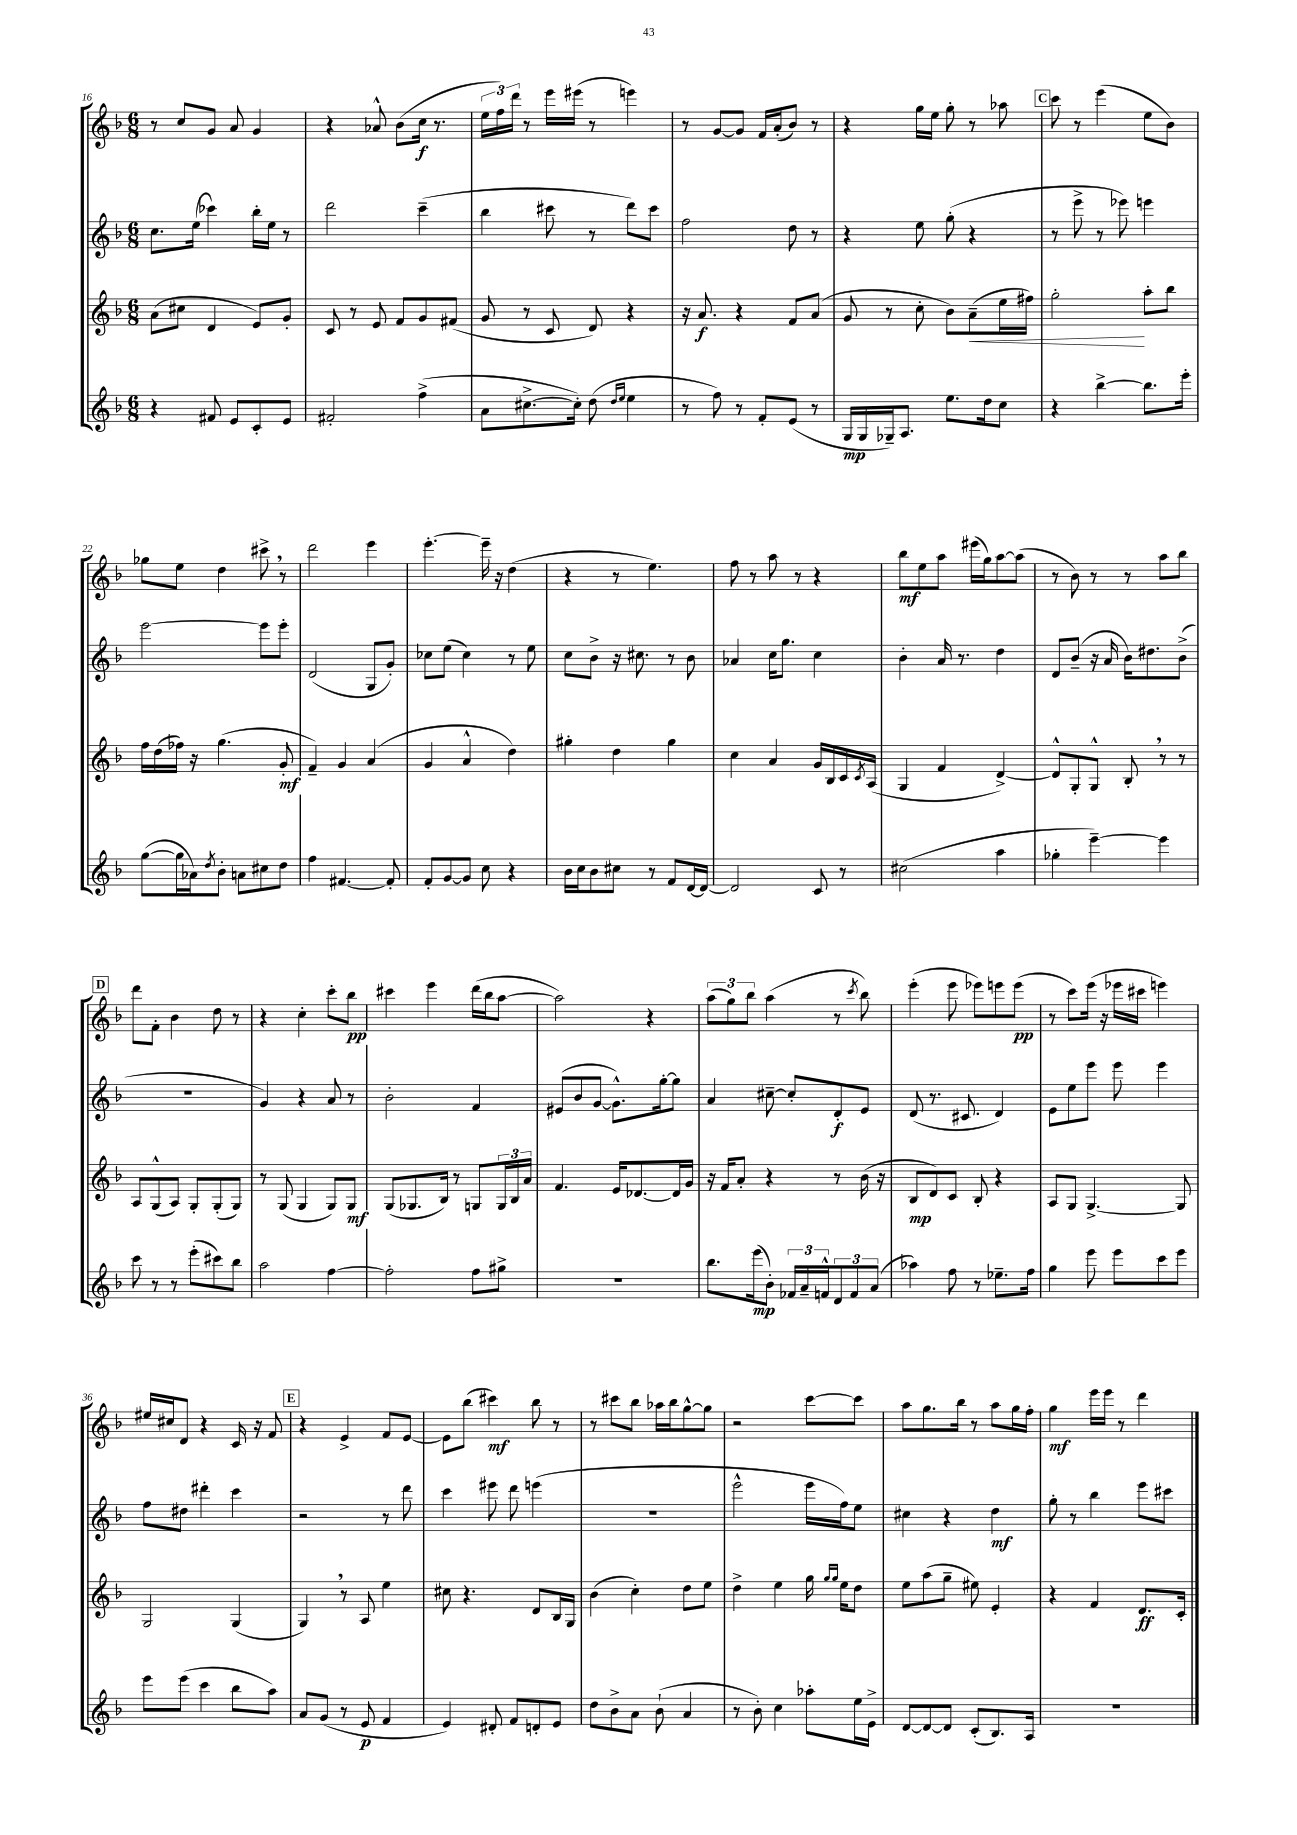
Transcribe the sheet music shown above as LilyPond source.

<<
\new StaffGroup <<
\new Staff = "s0" {
    \clef treble \key f \major \numericTimeSignature \time 6/8
    r8 c''8 g'8 a'8 g'4 |
    r4 aes'8-^ bes'8( c''16\f r8. |
    \tuplet 3/2 { e''16 f''16) d'''16 } r8 e'''16 eis'''16( r8 e'''4) |
    r8 g'8~ g'8 f'16 a'16-.( bes'8) r8 |
    r4 g''16 e''16 g''8-. r8 aes''8 |
    \mark \markup { \box "C" } c'''8 r8 e'''4( e''8 bes'8) |
    ges''8 e''8 d''4 cis'''8-> \breathe r8 |
    d'''2 e'''4 |
    e'''4.~-. e'''16-- r16 d''4( |
    r4 r8 e''4.) |
    f''8 r8 a''8 r8 r4 |
    bes''8\mf e''8 a''8 eis'''16( g''16) a''8~ a''8( |
    r8 bes'8) r8 r8 a''8 bes''8 |
    \mark \markup { \box "D" } d'''8 f'8-. bes'4 d''8 r8 |
    r4 c''4-. c'''8-. bes''8\pp |
    cis'''4 e'''4 d'''16( bes''16 a''8~ |
    a''2) r4 |
    \tuplet 3/2 { a''8( g''8) bes''8 } a''4( r8 \acciaccatura { c'''8 } bes''8) |
    e'''4-.( e'''8 ees'''8) e'''8 e'''8\pp( |
    r8 c'''8) e'''16( r16 ees'''16 cis'''16 e'''4) |
    eis''16 cis''16 d'8 r4 c'16 r16 f'8 |
    \mark \markup { \box "E" } r4 e'4-> f'8 e'8~ |
    e'8 bes''8( cis'''4\mf) bes''8 r8 |
    r8 cis'''8 bes''8 aes''16 bes''16 g''8~-^ g''8 |
    r2 c'''8~ c'''8 |
    a''8 g''8. bes''16 r8 a''8 g''16 f''16-. |
    g''4\mf e'''16 e'''16 r8 d'''4 \bar "|." |
}
\new Staff = "s1" {
    \clef treble \key f \major \numericTimeSignature \time 6/8
    c''8. e''16( ces'''4) bes''16-. e''16 r8 |
    d'''2 c'''4--( |
    bes''4 cis'''8 r8 d'''8) cis'''8 |
    f''2 d''8 r8 |
    r4 e''8 g''8-.( r4 |
    \mark \markup { \box "C" } r8 e'''8-> r8 ees'''8) e'''4 |
    e'''2~ e'''8 e'''8-. |
    d'2( g8 g'8-.) |
    ces''8 e''8( ces''4) r8 e''8 |
    c''8 bes'8-> r16 cis''8. r8 bes'8 |
    aes'4 c''16 g''8. c''4 |
    bes'4-. a'16 r8. d''4 |
    d'8 bes'8--( r16 a'16 bes'16) dis''8. bes'8->( |
    \mark \markup { \box "D" } R2. |
    g'4) r4 a'8 r8 |
    bes'2-. f'4 |
    eis'8( bes'8 g'8~ g'8.-^) g''16~-. g''8 |
    a'4 cis''8~-- cis''8-. d'8-.\f e'8 |
    d'8( r8. cis'8. d'4) |
    e'8 e''8 e'''8 e'''8 e'''4 |
    f''8 dis''8 dis'''4-. c'''4 |
    \mark \markup { \box "E" } r2 r8 d'''8 |
    c'''4 eis'''8 d'''8 e'''4( |
    R2. |
    e'''2-^ e'''16 f''16) e''8 |
    cis''4 r4 d''4\mf |
    g''8-. r8 bes''4 e'''8 cis'''8 \bar "|." |
}
\new Staff = "s2" {
    \clef treble \key f \major \numericTimeSignature \time 6/8
    a'8( cis''8 d'4 e'8) g'8-. |
    c'8 r8 e'8 f'8 g'8 fis'8( |
    g'8 r8 c'8 d'8) r4 |
    r16 a'8.\f r4 f'8 a'8( |
    g'8 r8 c''8-. bes'8) a'8--\<( e''16 fis''16) |
    \mark \markup { \box "C" } g''2-.\! a''8-. bes''8 |
    f''16 d''16( fes''16) r16 g''4.( g'8-.\mf |
    f'4--) g'4 a'4( |
    g'4 a'4-^ d''4) |
    gis''4-. d''4 gis''4 |
    c''4 a'4 g'16 bes16 c'16 \acciaccatura { c'8 } a16( |
    g4 f'4 d'4~->) |
    d'8-^ g8-. g8-^ bes8-. \breathe r8 r8 |
    \mark \markup { \box "D" } a8 g8-^( a8) g8-. g8-.( g8) |
    r8 g8( g4 g8) g8\mf |
    g8( ges8. bes16) r8 g8 \tuplet 3/2 { g16 bes16 a'16 } |
    f'4. e'16 des'8.~ des'16 g'16 |
    r16 f'16 a'8-. r4 r8 bes'16( r16 |
    bes8\mp d'8) c'8 bes8-. r4 |
    a8 g8 g4.~-> g8 |
    g2 g4( |
    \mark \markup { \box "E" } g4) \breathe r8 a8 e''4 |
    cis''8 r4. d'8 bes16 g16 |
    bes'4( c''4-.) d''8 e''8 |
    d''4-> e''4 g''16 \grace { g''16 g''16 } e''16 d''8 |
    e''8 a''8( g''8-- eis''8) e'4-. |
    r4 f'4 d'8.\ff c'16-. \bar "|." |
}
\new Staff = "s3" {
    \clef treble \key f \major \numericTimeSignature \time 6/8
    r4 fis'8 e'8 c'8-. e'8 |
    fis'2-. f''4->( |
    a'8 cis''8.~-> cis''16-.) d''8( \grace { d''16 e''16 } e''4 |
    r8 f''8) r8 f'8-. e'8( r8 |
    g16\mp g16 ges16--) a8. e''8. d''16 c''8 |
    \mark \markup { \box "C" } r4 bes''4~-> bes''8. e'''16-. |
    g''8~( g''16 aes'16) \acciaccatura { d''8 } bes'8-. a'8 cis''8 d''8 |
    f''4 fis'4.~ fis'8-. |
    f'8-. g'8~ g'8 c''8 r4 |
    bes'16 c''16 bes'8 cis''8 r8 f'8 d'16~ d'16~ |
    d'2 c'8 r8 |
    cis''2( a''4 |
    ges''4-. e'''4~--) e'''4 |
    \mark \markup { \box "D" } c'''8 r8 r8 e'''8-.( cis'''8) bes''8 |
    a''2 f''4~ |
    f''2-. f''8 gis''8-> |
    R2. |
    bes''8. e'''16\mp( bes'8-.) \tuplet 3/2 { fes'16 a'16-- f'16-^ } \tuplet 3/2 { d'8 f'8 a'8( } |
    aes''4) f''8 r8 ees''8.-- f''16 |
    g''4 e'''8 e'''8 c'''8 e'''8 |
    e'''8 e'''8( c'''4 bes''8 a''8) |
    \mark \markup { \box "E" } a'8 g'8( r8 e'8\p f'4 |
    e'4) dis'8-. f'8 d'8-. e'8 |
    d''8 bes'8-> a'8 bes'8-!( a'4 |
    r8 bes'8-.) c''4 aes''8-. e''16 e'16-> |
    d'8~ d'8~ d'8 c'8-.( bes8.) a16 |
    R2. \bar "|." |
}
>>
>>
\layout { \context { \Score currentBarNumber = #16 } }
